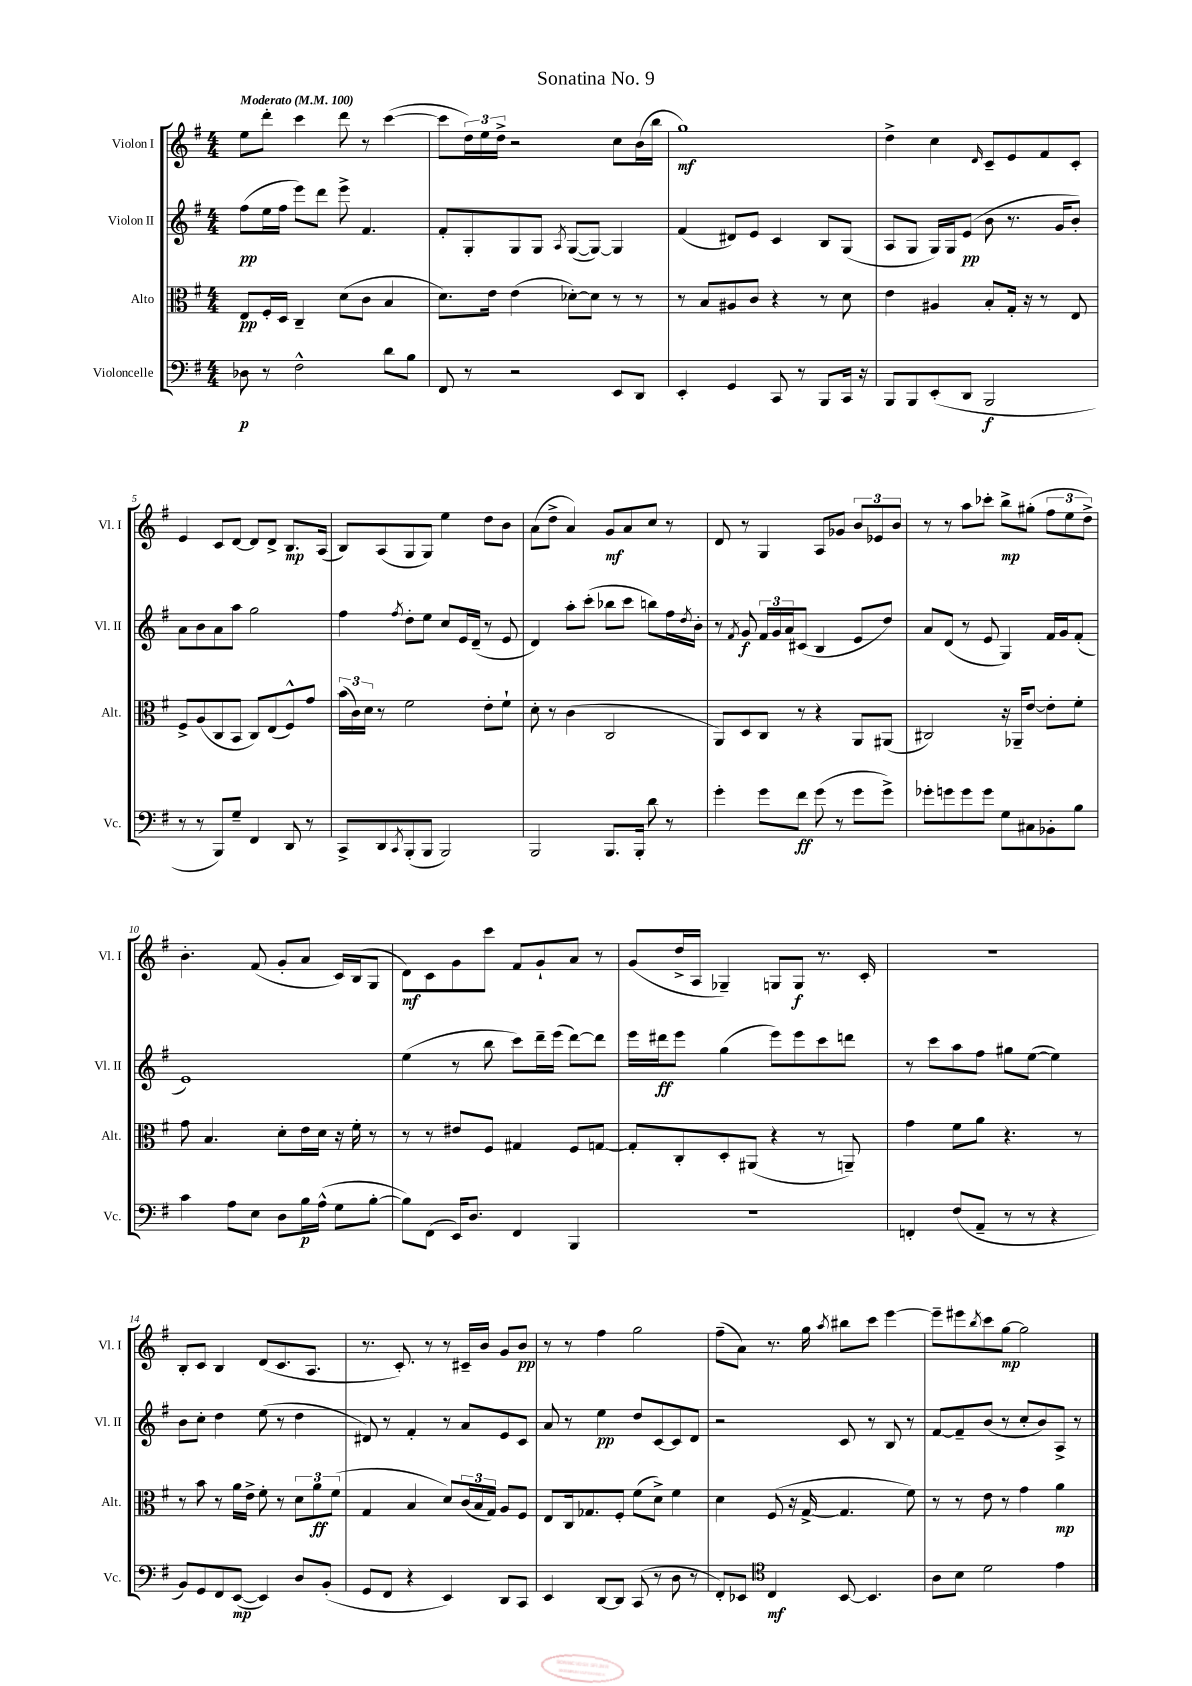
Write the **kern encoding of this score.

**kern	**dynam	**kern	**dynam	**kern	**dynam	**kern	**dynam
*part4	*part4	*part3	*part3	*part2	*part2	*part1	*part1
*staff4	*staff4	*staff3	*staff3	*staff2	*staff2	*staff1	*staff1
*I"Violoncelle	*	*I"Alto	*	*I"Violon II	*	*I"Violon I	*
*I'Vc.	*	*I'Alt.	*	*I'Vl. II	*	*I'Vl. I	*
*clefF4	*	*clefC3	*	*clefG2	*	*clefG2	*
*k[f#]	*	*k[f#]	*	*k[f#]	*	*k[f#]	*
*M4/4	*	*M4/4	*	*M4/4	*	*M4/4	*
*MM100	*	*MM100	*	*MM100	*	*MM100	*
=1	=1	=1	=1	=1	=1	=1	=1
!	!	!	!	!	!	!LO:TX:a:B:t=Moderato	!
8D-X\	p	8E/L	pp	(8ff#\L	pp	8ee\L	.
8r	.	16F#'/L	.	16ee\L	.	8ddd'\J	.
.	.	16D/JJ	.	16ff#\JJ	.	.	.
2F#^^\	.	4C~/	.	8eee\L)	.	4ccc\	.
.	.	.	.	8ddd\J	.	.	.
.	.	(8d\L	.	8eee^\	.	8ddd\	.
.	.	8c\J	.	4.f#/	.	8r	.
8d\L	.	4B/	.	.	.	([4ccc\	.
8B\J	.	.	.	.	.	.	.
=2	=2	=2	=2	=2	=2	=2	=2
8FF#/	.	8.d\L)	.	8f#'/L	.	8ccc\L]	.
8r	.	.	.	8G'/	.	24dd\L)	.
.	.	.	.	.	.	24ee\	.
.	.	16e\Jk	.	.	.	.	.
.	.	.	.	.	.	24dd^\JJ	.
2r	.	(4e\	.	8G/	.	2r	.
.	.	.	.	8G/J	.	.	.
.	.	.	.	8qA/	.	.	.
.	.	[8d-X'\L)	.	([8G/L	.	.	.
.	.	8d-\J]	.	8G/J_)	.	.	.
8EE/L	.	8r	.	4G/]	.	8cc\L	.
8DD/J	.	8r	.	.	.	(16b\L	.
.	.	.	.	.	.	16bb\JJ	.
=3	=3	=3	=3	=3	=3	=3	=3
4EE'/	.	8r	.	(4f#/	.	1gg)	mf
.	.	8B/L	.	.	.	.	.
4GG/	.	8A#X/	.	8d#X/L)	.	.	.
.	.	8c/J	.	8e/J	.	.	.
8CC/	.	4r	.	4c/	.	.	.
8r	.	.	.	.	.	.	.
8BBB/L	.	8r	.	8B/L	.	.	.
16CC/Jk	.	8d\	.	(8G/J	.	.	.
16r	.	.	.	.	.	.	.
=4	=4	=4	=4	=4	=4	=4	=4
8BBB/L	.	4e\	.	8A/L	.	4dd^\	.
8BBB/	.	.	.	8G/J	.	.	.
(8EE'/	.	4A#X/	.	16G/LL)	.	4cc\	.
.	.	.	.	16G/J	.	.	.
8DD/J	.	.	.	(8e/J	pp	.	.
.	.	.	.	.	.	16qqd/	.
2BBB/	f	8B'/L	.	8b\	.	8c~/L	.
.	.	16G'/Jk	.	8.r	.	8e/	.
.	.	16r	.	.	.	.	.
.	.	8r	.	.	.	8f#/	.
.	.	.	.	16g/KL	.	.	.
.	.	8E/	.	8b'/J)	.	8c'/J	.
!!LO:LB:g=z
=5	=5	=5	=5	=5	=5	=5	=5
8r	.	8F#^/L	.	8a\L	.	4e/	.
8r	.	(8A/	.	8b\	.	.	.
8BBB/L)	.	8C/	.	8a\	.	8c/L	.
8G~/J	.	8BB/J	.	8aa\J	.	[8d/J	.
4FF#/	.	8C/L)	.	2gg\	.	8d/L]	.
.	.	(8E/	.	.	.	8d^/J	.
8DD/	.	8F#^^/)	.	.	.	8.B/L	mp
8r	.	8g/J	.	.	.	.	.
.	.	.	.	.	.	(16A/Jk	.
=6	=6	=6	=6	=6	=6	=6	=6
8CC^/L	.	(24b\LL	.	4ff#\	.	8B/L)	.
.	.	24c\)	.	.	.	.	.
.	.	24d\JJ	.	.	.	.	.
8DD/	.	8r	.	.	.	(8A/	.
8qCC/	.	.	.	8qff#/	.	.	.
(8BBB'/	.	2f#\	.	8dd'\L	.	8G/	.
8BBB/J	.	.	.	8ee\J	.	8G/J)	.
2BBB/)	.	.	.	8cc/L	.	4ee\	.
.	.	.	.	16e/L	.	.	.
.	.	.	.	(16d~/JJ	.	.	.
.	.	8e'\L	.	8r	.	8dd\L	.
.	.	8f#`\J	.	8e/	.	8b\J	.
=7	=7	=7	=7	=7	=7	=7	=7
2BBB/	.	8d'\	.	4d/)	.	(8a\L	.
.	.	8r	.	.	.	8dd^\J	.
.	.	(4c\	.	8aa'\L	.	4a/)	.
.	.	.	.	(8ccc'\J	.	.	.
8.BBB/L	.	2C/	.	8bb-X\L	.	8g/L	mf
.	.	.	.	8ccc\J	.	8a/	.
16BBB'/Jk	.	.	.	.	.	.	.
8d\	.	.	.	8bbn\L)	.	8cc/J	.
8r	.	.	.	16ff#\L	.	8r	.
.	.	.	.	8qdd/	.	.	.
.	.	.	.	16b'\JJ	.	.	.
=8	=8	=8	=8	=8	=8	=8	=8
4g'\	.	8AA/L)	.	8r	.	8d/	.
.	.	.	.	8qf#/	.	.	.
.	.	8D/	.	8g/	f	8r	.
8g\L	.	8C/J	.	24f#/LL	.	4G/	.
.	.	.	.	24g/	.	.	.
.	.	.	.	24a/J	.	.	.
8f#\J	ff	8r	.	(8c#X/J	.	.	.
(8g\	.	4r	.	4B/	.	8A/L	.
8r	.	.	.	.	.	8g-X/J	.
8g\L	.	8AA/L	.	8e/L	.	12b/L	.
.	.	.	.	.	.	12e-X/	.
8g^\J)	.	(8AA#X/J	.	8dd/J)	.	.	.
.	.	.	.	.	.	12b/J	.
=9	=9	=9	=9	=9	=9	=9	=9
8g-X'\L	.	2C#X/)	.	8a/L	.	8r	.
8gn\	.	.	.	(8d/J	.	8r	.
8g\	.	.	.	8r	.	8aa\L	.
8g\J	.	.	.	8e/	.	8ccc-X'\J	.
8G\L	.	16r	.	4G/)	.	8bb^\L	mp
.	.	16AA-X~/KL	.	.	.	.	.
8C#X\	.	[8e/J	.	.	.	(8gg#X'\J	.
8BB-X'\	.	8e'\L]	.	16f#/LL	.	12ff#\L	.
.	.	.	.	16g/J	.	.	.
.	.	.	.	.	.	12ee\	.
8B\J	.	8f#'\J	.	(8f#'/J	.	.	.
.	.	.	.	.	.	12dd^\J)	.
!!LO:LB:g=z
=10	=10	=10	=10	=10	=10	=10	=10
4c\	.	8g\	.	1e)	.	4.b'\	.
.	.	4.B/	.	.	.	.	.
8A\L	.	.	.	.	.	.	.
8E\J	.	.	.	.	.	(8f#/	.
8D\L	.	8d'\L	.	.	.	8g'/L	.
16B\L	p	16e\L	.	.	.	8a/J	.
(16A^^\JJ	.	16d\JJ	.	.	.	.	.
8G\L	.	16r	.	.	.	16c/LL)	.
.	.	16f#'\	.	.	.	(16B/J	.
[8B'\J	.	8r	.	.	.	8G/J	.
=11	=11	=11	=11	=11	=11	=11	=11
8B\L])	.	8r	.	(4ee\	.	8d\L)	mf
(8FF#\J	.	8r	.	.	.	8c\	.
16EE/KL)	.	8e#X/L	.	8r	.	8g\	.
8.D/J	.	.	.	.	.	.	.
.	.	8F#/J	.	8bb\	.	8ccc\J	.
4FF#/	.	4G#X/	.	8ccc\L)	.	8f#/L	.
.	.	.	.	16ddd~\L	.	8g`/	.
.	.	.	.	(16eee\JJ	.	.	.
4BBB/	.	8F#/L	.	[8ddd\L)	.	8a/J	.
.	.	[8Gn/J	.	8ddd\J]	.	8r	.
=12	=12	=12	=12	=12	=12	=12	=12
1r	.	8G'/L]	.	16eee\LL	.	(8g/L	.
.	.	.	.	16ddd#X\J	ff	.	.
.	.	8C'/	.	8eee\J	.	16dd^/L	.
.	.	.	.	.	.	16A/JJ	.
.	.	8D'/	.	(4gg\	.	4G-X~/)	.
.	.	(8AA#X/J	.	.	.	.	.
.	.	4r	.	8eee\L)	.	8Gn/L	.
.	.	.	.	8eee\	.	8G/J	f
.	.	8r	.	8ccc\	.	8.r	.
.	.	8AAn~/)	.	8dddn\J	.	.	.
.	.	.	.	.	.	16c'/	.
=13	=13	=13	=13	=13	=13	=13	=13
4FFn'/	.	4g\	.	8r	.	1r	.
.	.	.	.	8ccc\L	.	.	.
(8F#/L	.	8f#\L	.	8aa\	.	.	.
8AA~/J	.	8a\J	.	8ff#\J	.	.	.
8r	.	4.r	.	8gg#X\L	.	.	.
8r	.	.	.	([8ee\J	.	.	.
4r	.	.	.	4ee\])	.	.	.
.	.	8r	.	.	.	.	.
!!LO:LB:g=z
=14	=14	=14	=14	=14	=14	=14	=14
8BB/L)	.	8r	.	8b\L	.	8B'/L	.
8GG/	.	8b\	.	8cc'\J	.	8c/J	.
8FF#/	.	8r	.	4dd\	.	4B/	.
([8EE/J	mp	16a\LL	.	.	.	.	.
.	.	16e^\JJ	.	.	.	.	.
4EE/])	.	8f#'\	.	(8ee\	.	(8d/L	.
.	.	8r	.	8r	.	8.c/	.
8D/L	.	12d\L	.	4dd\	.	.	.
.	.	.	.	.	.	8.A/J	.
.	.	12a\	ff	.	.	.	.
(8BB'/J	.	.	.	.	.	.	.
.	.	(12f#\J	.	.	.	.	.
=15	=15	=15	=15	=15	=15	=15	=15
8GG/L	.	4G/	.	8d#X/)	.	8.r	.
8FF#/J	.	.	.	8r	.	.	.
.	.	.	.	.	.	8.c'/)	.
4r	.	4B/	.	4f#'/	.	.	.
.	.	.	.	.	.	8r	.
4EE/)	.	8d/L)	.	8r	.	8r	.
.	.	(24c/L	.	8a/L	.	16c#X~/LL	.
.	.	24B/	.	.	.	.	.
.	.	.	.	.	.	16b/JJ	.
.	.	24G/JJ)	.	.	.	.	.
8DD/L	.	8A/L	.	8e/	.	8g/L	.
8CC/J	.	8F#/J	.	8c/J	.	8b/J	pp
=16	=16	=16	=16	=16	=16	=16	=16
4EE/	.	8E/L	.	8a/	.	8r	.
.	.	16C/k	.	8r	.	8r	.
.	.	8.G-X/	.	.	.	.	.
[8DD/L	.	.	.	4ee\	pp	4ff#\	.
8DD/J]	.	8F#'/J	.	.	.	.	.
(8CC/	.	(8f#\L	.	8dd/L	.	2gg\	.
8r	.	8d^\J)	.	[8c/	.	.	.
8D\	.	4f#\	.	8c/]	.	.	.
8r	.	.	.	8d/J	.	.	.
=17	=17	=17	=17	=17	=17	=17	=17
8FF#'/L)	.	4d\	.	2r	.	(8ff#~\L	.
8EE-X/J	.	.	.	.	.	8a\J)	.
*clefC4	*	*	*	*	*	*	*
4C/	mf	(8F#/	.	.	.	8.r	.
.	.	16r	.	.	.	.	.
.	.	[16G^/	.	.	.	16gg\	.
.	.	.	.	.	.	8qaa/	.
[8BB/	.	4.G/]	.	8c/	.	8bb#X\L	.
4.BB/]	.	.	.	8r	.	8ccc\J	.
.	.	.	.	8B/	.	[4eee\	.
.	.	8f#\)	.	8r	.	.	.
=18	=18	=18	=18	=18	=18	=18	=18
8A\L	.	8r	.	[8f#/L	.	8eee~\L]	.
8B\J	.	8r	.	8f#~/]	.	8eee#X\	.
.	.	.	.	.	.	8qbb/	.
2d\	.	8e\	.	(8b/J	.	8ccc\	.
.	.	8r	.	8r	.	[8gg\J	mp
.	.	4g\	.	8cc'/L	.	2gg\]	.
.	.	.	.	8b/)	.	.	.
4e\	.	4a\	mp	8A^/J	.	.	.
.	.	.	.	8r	.	.	.
==	==	==	==	==	==	==	==
*-	*-	*-	*-	*-	*-	*-	*-
